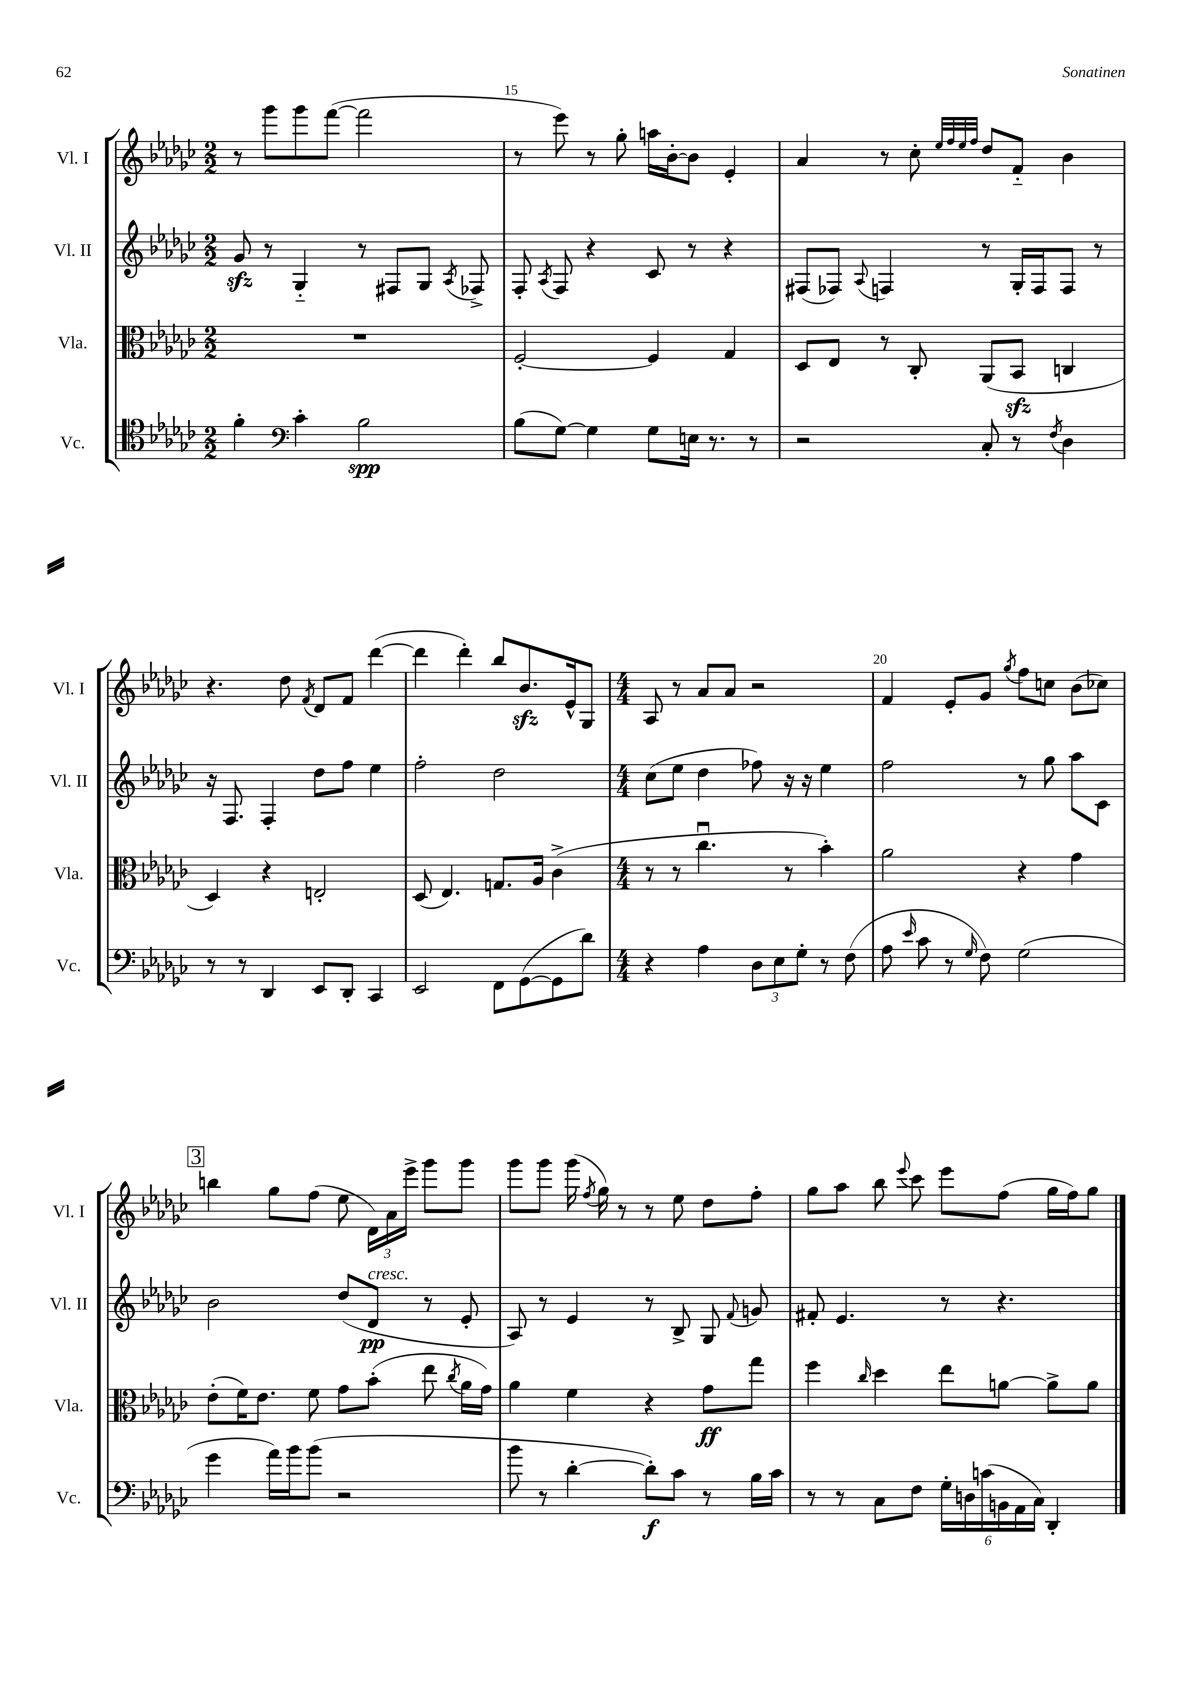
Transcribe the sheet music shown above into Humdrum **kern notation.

**kern	**dynam	**kern	**dynam	**kern	**dynam	**kern
*part4	*part4	*part3	*part3	*part2	*part2	*part1
*staff4	*staff4	*staff3	*staff3	*staff2	*staff2	*staff1
*I"Vc.	*	*I"Vla.	*	*I"Vl. II	*	*I"Vl. I
*I'Vc.	*	*I'Vla.	*	*I'Vl. II	*	*I'Vl. I
*clefC4	*	*clefC3	*	*clefG2	*	*clefG2
*k[b-e-a-d-g-c-]	*	*k[b-e-a-d-g-c-]	*	*k[b-e-a-d-g-c-]	*	*k[b-e-a-d-g-c-]
*M2/2	*	*M2/2	*	*M2/2	*	*M2/2
=14	=14	=14	=14	=14	=14	=14
4f'\	.	1r	.	8g-zz/	.	8r
.	.	.	.	8r	.	8ggg-\L
*clefF4	*	*	*	*	*	*
4c-'\	.	.	.	4G-/	.	8ggg-\
.	.	.	.	.	.	([8fff\J
2B-\	spp	.	.	8r	.	2fff\]
.	.	.	.	8F#X/L	.	.
.	.	.	.	8G-/J	.	.
.	.	.	.	8qA-/	.	.
.	.	.	.	8F-X^/	.	.
=15	=15	=15	=15	=15	=15	=15
(8B-\L	.	[2F'/	.	8F'/	.	8r
.	.	.	.	8qA-/	.	.
[8G-\J)	.	.	.	8F/	.	8eee-\)
4G-\]	.	.	.	4r	.	8r
.	.	.	.	.	.	8gg-'\
8G-\L	.	4F/]	.	8c-/	.	16aan\LL
.	.	.	.	.	.	[16b-'\J
16En\Jk	.	.	.	8r	.	8b-\J]
8.r	.	.	.	.	.	.
.	.	4G-/	.	4r	.	4e-'/
8r	.	.	.	.	.	.
=16	=16	=16	=16	=16	=16	=16
2r	.	8D-/L	.	(8F#X/L	.	4a-/
.	.	8E-/J	.	8F-X/J)	.	.
.	.	.	.	8qqA-/	.	.
.	.	8r	.	4Fn/	.	8r
.	.	8C-'/	.	.	.	8cc-'\
.	.	.	.	.	.	32qqee-/LLL
.	.	.	.	.	.	32qqff/
.	.	.	.	.	.	32qqee-/
.	.	.	.	.	.	32qqff/JJJ
8C-'/	.	(8AA-/L	.	8r	.	8dd-/L
8r	.	8BB-zz/J	.	16G-'/LL	.	8f/J
.	.	.	.	16F/J	.	.
8qF/	.	.	.	.	.	.
4D-\	.	4Cn/	.	8F/J	.	4b-\
.	.	.	.	8r	.	.
!!LO:LB:g=z
=17	=17	=17	=17	=17	=17	=17
8r	.	4D-/)	.	16r	.	4.r
.	.	.	.	8.F/	.	.
8r	.	.	.	.	.	.
4DD-/	.	4r	.	4F'/	.	.
.	.	.	.	.	.	8dd-\
.	.	.	.	.	.	8qf/
8EE-/L	.	2En'/	.	8dd-\L	.	8d-/L
8DD-'/J	.	.	.	8ff\J	.	8f/J
4CC-/	.	.	.	4ee-\	.	([4ddd-\
=18	=18	=18	=18	=18	=18	=18
2EE-/	.	(8D-/	.	2ff'\	.	4ddd-\]
.	.	4.E-/)	.	.	.	.
.	.	.	.	.	.	4ddd-'\)
8FF\L	.	8.Gn/L	.	2dd-\	.	8bb-/L
([8GG-\	.	.	.	.	.	8.b-zz/
.	.	16A-/Jk	.	.	.	.
8GG-\]	.	(4c-^\	.	.	.	.
.	.	.	.	.	.	16e-^^/k
8d-\J)	.	.	.	.	.	8G-/J
=19	=19	=19	=19	=19	=19	=19
*M4/4	*	*M4/4	*	*M4/4	*	*M4/4
4r	.	8r	.	(8cc-\L	.	8A-/
.	.	8r	.	8ee-\J	.	8r
4A-\	.	4.cc-u\	.	4dd-\	.	8a-/L
.	.	.	.	.	.	8a-/J
12D-\L	.	.	.	8ff-X\)	.	2r
12E-\	.	.	.	.	.	.
.	.	8r	.	16r	.	.
12G-'\J	.	.	.	.	.	.
.	.	.	.	16r	.	.
8r	.	4b-'\)	.	4ee-\	.	.
(8F\	.	.	.	.	.	.
=20	=20	=20	=20	=20	=20	=20
8A-\	.	2a-\	.	2ff\	.	4f/
16qqe-/	.	.	.	.	.	.
8c-\	.	.	.	.	.	.
8r	.	.	.	.	.	8e-'/L
16qqG-/	.	.	.	.	.	.
8F\)	.	.	.	.	.	8g-/J
.	.	.	.	.	.	8qgg-/
(2G-\	.	4r	.	8r	.	8ff\L
.	.	.	.	8gg-\	.	8ccn\J
.	.	4g-\	.	8aa-\L	.	(8b-\L
.	.	.	.	8c-\J	.	8cc-X\J)
!!LO:LB:g=z
!!LO:REH:place=s1:t=3
=21	=21	=21	=21	=21	=21	=21
4g-\	.	(8e-'\L	.	2b-\	.	4bbn\
.	.	16f\K)	.	.	.	.
.	.	8.e-\J	.	.	.	.
16a-\LL)	.	.	.	.	.	8gg-\L
16b-\J	.	.	.	.	.	.
(8b-\J	.	8f\	.	.	.	(8ff\J
2r	.	8g-\L	.	(8dd-/L	.	8ee-\
!	!	!	!	!LO:TX:a:i:t=cresc.	!	!
.	.	(8b-'\J	.	8d-/J	pp	24d-\LL)
.	.	.	.	.	.	24a-\
.	.	.	.	.	.	24eee-^\JJ
.	.	8ee-\	.	8r	.	8ggg-\L
.	.	8qcc-/	.	.	.	.
.	.	16a-\LL	.	8e-'/	.	8ggg-\J
.	.	16g-\JJ)	.	.	.	.
=22	=22	=22	=22	=22	=22	=22
8b-\	.	4a-\	.	8A-/)	.	8ggg-\L
8r	.	.	.	8r	.	8ggg-\J
[4d-'\	.	4f\	.	4e-/	.	(16ggg-\
.	.	.	.	.	.	8qff/
.	.	.	.	.	.	16gg-\)
.	.	.	.	.	.	8r
8d-'\L])	f	4r	.	8r	.	8r
8c-\J	.	.	.	8B-^/	.	8ee-\
8r	.	8g-\L	ff	8G-/	.	8dd-\L
.	.	.	.	8qqf/	.	.
16B-\LL	.	8gg-\J	.	8gn/	.	8ff'\J
16c-\JJ	.	.	.	.	.	.
=23	=23	=23	=23	=23	=23	=23
8r	.	4ff\	.	8f#X'/	.	8gg-\L
8r	.	.	.	4.e-/	.	8aa-\J
.	.	16qqcc-/	.	.	.	.
8C-\L	.	4dd-\	.	.	.	8bb-\
.	.	.	.	.	.	8qqeee-/
8F\J	.	.	.	.	.	8ccc-\
24G-'\LL	.	8ee-\L	.	8r	.	8eee-\L
24Dn\	.	.	.	.	.	.
(24cn\	.	.	.	.	.	.
24BBn\	.	[8an\J	.	4.r	.	(8ff\J
24AA-\	.	.	.	.	.	.
24C-\JJ)	.	.	.	.	.	.
4DD-'/	.	8a^\L]	.	.	.	16gg-\LL
.	.	.	.	.	.	16ff\J)
.	.	8a\J	.	.	.	8gg-\J
==	==	==	==	==	==	==
*-	*-	*-	*-	*-	*-	*-
